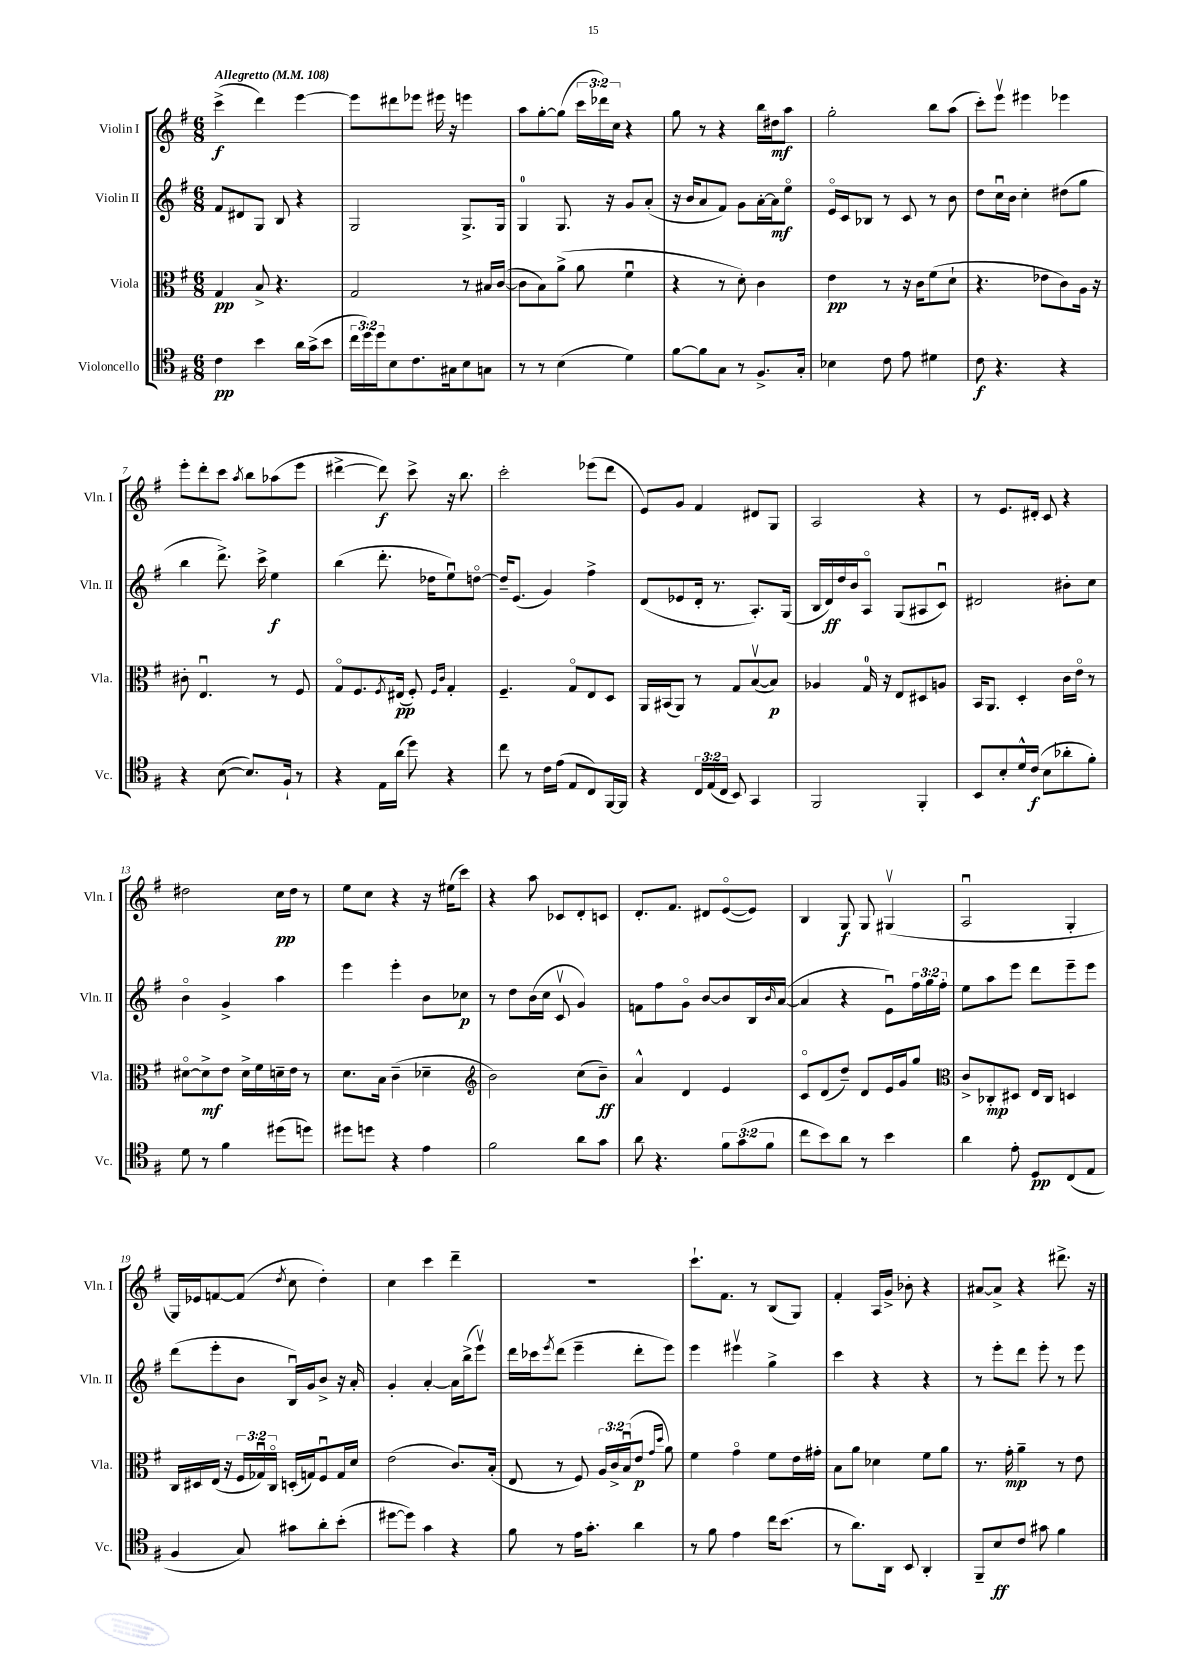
<<
\new StaffGroup <<
\new Staff = "s0" \with { instrumentName = "Violin I" shortInstrumentName = "Vln. I" } {
    \clef treble \key g \major \numericTimeSignature \time 6/8 \override Staff.TupletNumber.text = #tuplet-number::calc-fraction-text \tempo "Allegretto" 4 = 108
    c'''4->\f( d'''4) e'''4~ |
    e'''8 dis'''8 ees'''8 eis'''16 r16 e'''4 |
    a''8 g''8~-. g''8( \tuplet 3/2 { c'''16 des'''16) c''16 } r4 |
    g''8 r8 r4 b''16 dis''16\mf a''8 |
    g''2-. b''8 a''8( |
    c'''8-.) e'''8\upbow eis'''4 ees'''4 |
    e'''8-. d'''8-. c'''8 \acciaccatura { a''8 } b''8 aes''8( e'''8 |
    dis'''4~-> dis'''8\f) c'''8-> r16 b''8. |
    c'''2-. ees'''8( d'''8 |
    e'8) g'8 fis'4 dis'8 g8 |
    a2 r4 |
    r8 e'8. dis'16-. c'8 r4 |
    dis''2 c''16\pp dis''16 r8 |
    e''8 c''8 r4 r16 eis''16( c'''8) |
    r4 a''8 ces'8 d'8-. c'8 |
    d'8.-. fis'8. dis'8 e'8~\flageolet( e'8) |
    b4 g8\f g8 gis4\upbow( |
    a2\downbow g4-. |
    g16) ees'16 f'8~ f'8( \acciaccatura { d''8 } c''8 d''4-.) |
    c''4 c'''4 d'''4-- |
    R2. |
    c'''8.-! fis'8. r8 b8( g8) |
    fis'4-. a16 g'16-> bes'8-. r4 |
    ais'8~ ais'8-> r4 dis'''8.-> r16 \bar "|." |
}
\new Staff = "s1" \with { instrumentName = "Violin II" shortInstrumentName = "Vln. II" } {
    \clef treble \key g \major \numericTimeSignature \time 6/8 \override Staff.TupletNumber.text = #tuplet-number::calc-fraction-text
    fis'8 dis'8 g8 b8 r4 |
    g2 g8.-> g16 |
    g4-0 g8. r16 g'8 a'8-.( |
    r16 b'16 a'8 fis'8) g'8 a'16~-. a'16\mf e''8\flageolet |
    e'16\flageolet c'16 bes8 r8 c'8 r8 b'8 |
    d''8 c''16\downbow b'16 c''4-. dis''8( g''8 |
    b''4 d'''8.->) c'''16-> e''4\f |
    b''4( d'''8.-. des''16 e''8\downbow) d''8~\flageolet |
    d''16-- e'8.( g'4) fis''4-> |
    d'8( ees'8 d'16-. r8. a8.-.) g16( |
    b16 d'16\ff) d''16 b'16 a8\flageolet g8( ais8 c'8\downbow) |
    dis'2 bis'8-. c''8 |
    b'4\flageolet g'4-> a''4 |
    e'''4 e'''4-. b'8 ces''8\p |
    r8 d''8 b'16( c''16 c'8\upbow g'4) |
    f'8 fis''8 g'8\flageolet b'8~ b'8 b16 \grace { b'16 } a'16~( |
    a'4 r4 e'8\downbow) \tuplet 3/2 { fis''16 g''16 fis''16-. } |
    e''8 a''8 e'''8 d'''8 e'''8-- e'''8 |
    d'''8( e'''8-. b'8 b16\downbow) g'16 b'8-> r16 a'16-. |
    g'4-. a'4~-. a'16 b''16->( e'''8\upbow) |
    d'''16 ces'''16 \acciaccatura { e'''8 } d'''8( e'''4-- d'''8-. e'''8) |
    e'''4 eis'''4\upbow g''4-> |
    c'''4 r4 r4 |
    r8 e'''8-. d'''8 e'''8-. r8 e'''8 \bar "|." |
}
\new Staff = "s2" \with { instrumentName = "Viola" shortInstrumentName = "Vla." } {
    \clef alto \key g \major \numericTimeSignature \time 6/8 \override Staff.TupletNumber.text = #tuplet-number::calc-fraction-text
    g4\pp b8-> r4. |
    g2 r8 bis16 c'16~( |
    c'8 b8) a'8->( a'8 fis'4\downbow |
    r4 r8 d'8-.) c'4 |
    e'4\pp r8 r16 c'16 fis'8( d'8-! |
    r4. ees'8 c'8) a16 r16 |
    cis'8-. e4.\downbow r8 fis8 |
    g8\flageolet fis8. \acciaccatura { fis8 } eis16\pp( fis8-.) \grace { fis16 c'16 } g4-. |
    fis4.-- g8\flageolet e8 d8 |
    a,16 bis,16( a,8) r8 g8 b8~\upbow( b8\p) |
    aes4 g16-0 r16 e8 dis8 a8 |
    b,16 a,8. d4-. c'16 e'16\flageolet r8 |
    dis'8~\flageolet dis'8->\mf e'8 dis'16-> fis'16 d'16-- e'16 r8 |
    d'8. b16 c'4--( des'4-- |
    \clef treble b'2) c''8( b'8--\ff) |
    a'4-^ d'4 e'4 |
    c'8\flageolet d'8( d''8--) d'8 e'16 g'16 g''8 |
    \clef alto c'8-> ces8-.\mp dis8 e16 ces16 d4 |
    c16 dis16 e16( r16 \tuplet 3/2 { fis16 ges16\downbow) c16\flageolet } d16-.( g16) fis8\downbow g16 d'16 |
    e'2( c'8.) b16-.( |
    e8 r8 fis8) \tuplet 3/2 { a16 c'16-> b16\downbow( } e'8\p \grace { g'16 d''16 } a'8) |
    fis'4 g'4\flageolet fis'8 e'16 gis'16-. |
    b8 a'8 des'4 fis'8 a'8 |
    r8. g'16-.\mp a'4-- r8 e'8 \bar "|." |
}
\new Staff = "s3" \with { instrumentName = "Violoncello" shortInstrumentName = "Vc." } {
    \clef tenor \key g \major \numericTimeSignature \time 6/8 \override Staff.TupletNumber.text = #tuplet-number::calc-fraction-text
    c'4\pp b'4 a'16 g'16->( b'8 |
    \tuplet 3/2 { c''16 d''16) d''16 } b8 c'8. gis16 b8 g8 |
    r8 r8 b4( d'4) |
    fis'8~ fis'8 g8 r8 fis8.-> g16-. |
    bes4 c'8 e'8 dis'4 |
    c'8\f r4. r4 |
    r4 b8~( b8.) fis16-! r8 |
    r4 e16 a'16( d''8) r4 |
    c''8 r8 c'16 e'16( e8 c8) fis,16~ fis,16 |
    r4 \tuplet 3/2 { c16 e16( c16 } b,8) g,4 |
    fis,2 fis,4-. |
    b,8 b8-. d'16-^ c'16\f( b8 aes'8-. fis'8-.) |
    d'8 r8 fis'4 dis''8( d''8) |
    dis''8 d''8 r4 e'4 |
    fis'2 a'8 g'8 |
    a'8 r4. \tuplet 3/2 { fis'8 g'8( fis'8 } |
    c''8 b'8) a'8 r8 b'4 |
    a'4 e'8-. d8\pp c8( e8 |
    fis4 g8) gis'8 a'8-. b'8-.( |
    dis''8~ dis''8) g'4 r4 |
    fis'8 r8 e'16 g'8.-. a'4 |
    r8 fis'8 e'4 c''16 b'8.( |
    r8 a'8.) a,16 b,8 a,4-. |
    fis,8-- b8\ff c'8 gis'8 fis'4 \bar "|." |
}
>>
>>
